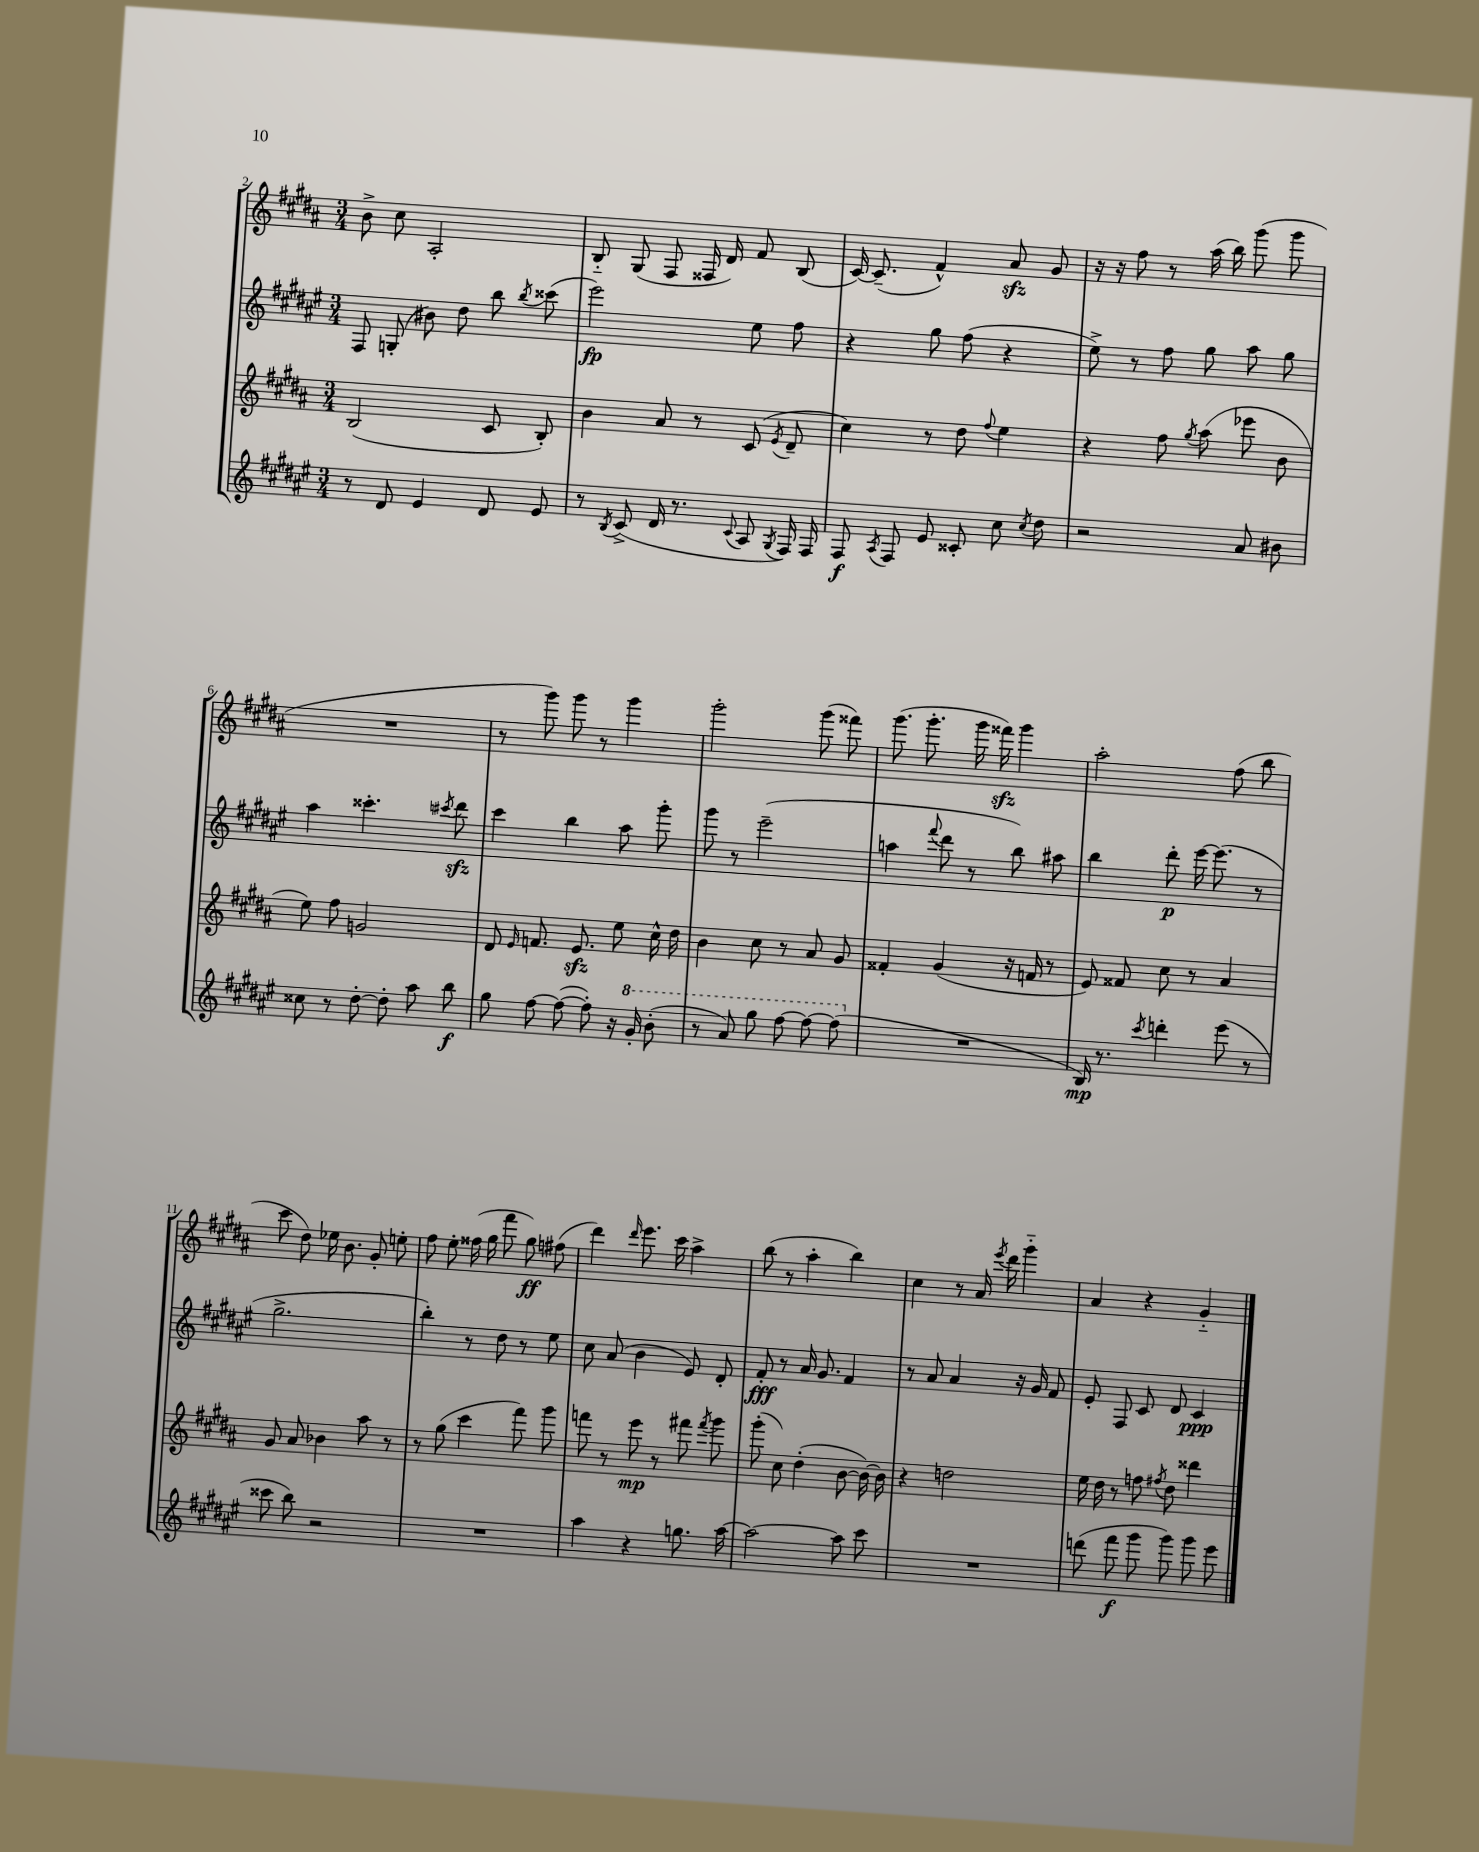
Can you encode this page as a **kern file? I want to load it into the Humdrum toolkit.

**kern	**dynam	**kern	**dynam	**kern	**dynam	**kern	**dynam
*part4	*part4	*part3	*part3	*part2	*part2	*part1	*part1
*staff4	*staff4	*staff3	*staff3	*staff2	*staff2	*staff1	*staff1
*clefG2	*	*clefG2	*	*clefG2	*	*clefG2	*
*k[f#c#g#d#a#e#]	*	*k[f#c#g#d#a#]	*	*k[f#c#g#d#a#e#]	*	*k[f#c#g#d#a#]	*
*M3/4	*	*M3/4	*	*M3/4	*	*M3/4	*
=2	=2	=2	=2	=2	=2	=2	=2
8r	.	(2B/	.	8F#/	.	8b^\	.
8d#/	.	.	.	(8Gn'/	.	8cc#\	.
4e#/	.	.	.	8b#X\)	.	2A#'/	.
.	.	.	.	8dd#\	.	.	.
8d#/	.	8c#/	.	8bb\	.	.	.
.	.	.	.	8qbb/	.	.	.
8e#/	.	8B'/)	.	(8ccc##X\	.	.	.
=3	=3	=3	=3	=3	=3	=3	=3
8r	.	4b\	.	2eee#\)	fp	8B/	.
8qB/	.	.	.	.	.	.	.
(8c#^/	.	.	.	.	.	(8G#/	.
16d#/	.	8a#/	.	.	.	8F#/	.
8.r	.	.	.	.	.	.	.
.	.	8r	.	.	.	16F##X/	.
.	.	.	.	.	.	16d#/)	.
8qqc#/	.	.	.	.	.	.	.
8A#/	.	(8c#/	.	8ee#\	.	8f#/	.
8qG#/	.	8qe/	.	.	.	.	.
16F#/)	.	8d#~/	.	8ff#\	.	(8B/	.
16F#/	.	.	.	.	.	.	.
=4	=4	=4	=4	=4	=4	=4	=4
8F#/	f	4cc#\)	.	4r	.	[16c#/)	.
.	.	.	.	.	.	(8.c#~/]	.
8qA#/	.	.	.	.	.	.	.
8F#/	.	.	.	.	.	.	.
8e#/	.	8r	.	8gg#\	.	4f#^^/)	.
8c##X'/	.	8dd#\	.	(8ff#\	.	.	.
.	.	8qqff#/	.	.	.	.	.
8cc#\	.	4ee\	.	4r	.	8a#zz/	.
8qcc#/	.	.	.	.	.	.	.
8dd#\	.	.	.	.	.	8g#/	.
=5	=5	=5	=5	=5	=5	=5	=5
2r	.	4r	.	8ee#^\)	.	16r	.
.	.	.	.	.	.	16r	.
.	.	.	.	8r	.	8ff#\	.
.	.	8ff#\	.	8ff#\	.	8r	.
.	.	8qgg#/	.	.	.	.	.
.	.	(8aa#\	.	8gg#\	.	(16aa#\	.
.	.	.	.	.	.	16bb\)	.
8a#/	.	8eee-X\	.	8aa#\	.	(8ggg#\	.
8b#X\	.	8b\	.	8gg#\	.	8ggg#\	.
!!LO:LB:g=z
=6	=6	=6	=6	=6	=6	=6	=6
8cc##X\	.	8ee\)	.	4aa#\	.	2.r	.
8r	.	8ff#\	.	.	.	.	.
[8dd#'\	.	2gn/	.	4.ccc##X'\	.	.	.
8dd#'\]	.	.	.	.	.	.	.
8aa#\	.	.	.	.	.	.	.
.	.	.	.	8qccc#X/	.	.	.
8bb\	f	.	.	8ddd#zz\	.	.	.
=7	=7	=7	=7	=7	=7	=7	=7
8gg#\	.	8d#/	.	4ccc#\	.	8r	.
.	.	16qqe/	.	.	.	.	.
[8ff#\	.	8.fn/	.	.	.	8ggg#\)	.
(8ff#\_	.	.	.	4bb\	.	8ggg#\	.
.	.	8.ezz/	.	.	.	.	.
8ff#'\])	.	.	.	.	.	8r	.
16r	.	8ee\	.	8aa#\	.	4ggg#\	.
*8va	*	*	*	*	*	*	*
16gg#'/	.	.	.	.	.	.	.
(8bb'\	.	16cc#^^\	.	8ggg#'\	.	.	.
.	.	16dd#\	.	.	.	.	.
=8	=8	=8	=8	=8	=8	=8	=8
8r	.	4b\	.	8ggg#\	.	2ggg#'\	.
8aa#/)	.	.	.	8r	.	.	.
8ggg#\	.	8cc#\	.	(2eee#~\	.	.	.
[8fff#\	.	8r	.	.	.	.	.
8fff#\_	.	8a#/	.	.	.	(8ggg#\	.
(8fff#\]	.	8g#/	.	.	.	8fff##X\)	.
=9	=9	=9	=9	=9	=9	=9	=9
*X8va	*	*	*	*	*	*	*
2.r	.	4f##X'/	.	4aan\	.	(8.ggg#\	.
.	.	.	.	.	.	8.ggg#'\	.
.	.	.	.	8qqfff#/	.	.	.
.	.	(4g#/	.	8ddd#\	.	.	.
.	.	.	.	8r	.	16ggg#\	.
.	.	.	.	.	.	16fff##Xzz\)	.
.	.	16r	.	8bb\)	.	4ggg#\	.
.	.	16fn/	.	.	.	.	.
.	.	8r	.	8aa#X\	.	.	.
=10	=10	=10	=10	=10	=10	=10	=10
16B/)	mp	8e/)	.	4bb\	.	2aa#'\	.
8.r	.	.	.	.	.	.	.
.	.	8f##X/	.	.	.	.	.
8qccc#/	.	.	.	.	.	.	.
4dddn'\	.	8cc#\	.	8ddd#'\	p	.	.
.	.	8r	.	[16eee#\	.	.	.
.	.	.	.	(8.eee#\]	.	.	.
(8eee#\	.	4a#/	.	.	.	(8ff#\	.
8r	.	.	.	8r	.	8bb\	.
!!LO:LB:g=z
=11	=11	=11	=11	=11	=11	=11	=11
8ccc##X\	.	8g#/	.	2.gg#^\	.	8ccc#\	.
8bb\)	.	8a#/	.	.	.	8dd#\)	.
2r	.	4b-X\	.	.	.	16ee-X\	.
.	.	.	.	.	.	8.b\	.
.	.	8aa#\	.	.	.	8g#'/	.
.	.	8r	.	.	.	8een'\	.
=12	=12	=12	=12	=12	=12	=12	=12
2.r	.	8r	.	4bb'\)	.	8ff#\	.
.	.	(8gg#\	.	.	.	8ee'\	.
.	.	4ccc#\	.	8r	.	(16ff##X\	.
.	.	.	.	.	.	16gg#\	.
.	.	.	.	8dd#\	.	8fff#\	.
.	.	8fff#\)	.	8r	.	8gg#\)	ff
.	.	8ggg#\	.	8ee#\	.	(8ff#X\	.
=13	=13	=13	=13	=13	=13	=13	=13
4aa#\	.	8fffn\	.	8cc#\	.	4ddd#\)	.
.	.	8r	.	(8a#/	.	.	.
.	.	.	.	.	.	16qqddd#/	.
4r	.	8eee\	mp	4b\	.	8.eee\	.
.	.	8r	.	.	.	.	.
.	.	.	.	.	.	16ccc#\	.
8.ggn\	.	8fff#X\	.	8e#/)	.	4aa#^\	.
.	.	8qfff#/	.	.	.	.	.
.	.	8ggg#\	.	8d#'/	.	.	.
[16aa#\	.	.	.	.	.	.	.
=14	=14	=14	=14	=14	=14	=14	=14
2aa#\_	.	(8ggg#'\	.	8f#'/	fff	(8bb\	.
.	.	8cc#\)	.	8r	.	8r	.
.	.	(4dd#'\	.	16a#/	.	4aa#'\	.
.	.	.	.	8.g#/	.	.	.
8aa#\]	.	[8b\	.	4f#/	.	4bb\)	.
8ccc#\	.	16b\_)	.	.	.	.	.
.	.	16b\]	.	.	.	.	.
=15	=15	=15	=15	=15	=15	=15	=15
2.r	.	4r	.	8r	.	4cc#\	.
.	.	.	.	8a#/	.	.	.
.	.	2ddn\	.	4a#/	.	8r	.
.	.	.	.	.	.	16a#/	.
.	.	.	.	.	.	8qeee/	.
.	.	.	.	.	.	16ddd#\	.
.	.	.	.	16r	.	4ggg#\	.
.	.	.	.	16g#/	.	.	.
.	.	.	.	8f#/	.	.	.
=16	=16	=16	=16	=16	=16	=16	=16
(8dddn\	.	16ee\	.	8e#'/	.	4a#/	.
.	.	16dd#\	.	.	.	.	.
8fff#\	f	8r	.	8F#/	.	.	.
8ggg#\	.	8ffn\	.	8c#/	.	4r	.
.	.	8qff#X/	.	.	.	.	.
8ggg#\)	.	8dd#\	.	8d#/	.	.	.
8ggg#\	.	4ddd##X\	.	4c#/	ppp	4g#/	.
8eee#\	.	.	.	.	.	.	.
==	==	==	==	==	==	==	==
*-	*-	*-	*-	*-	*-	*-	*-
